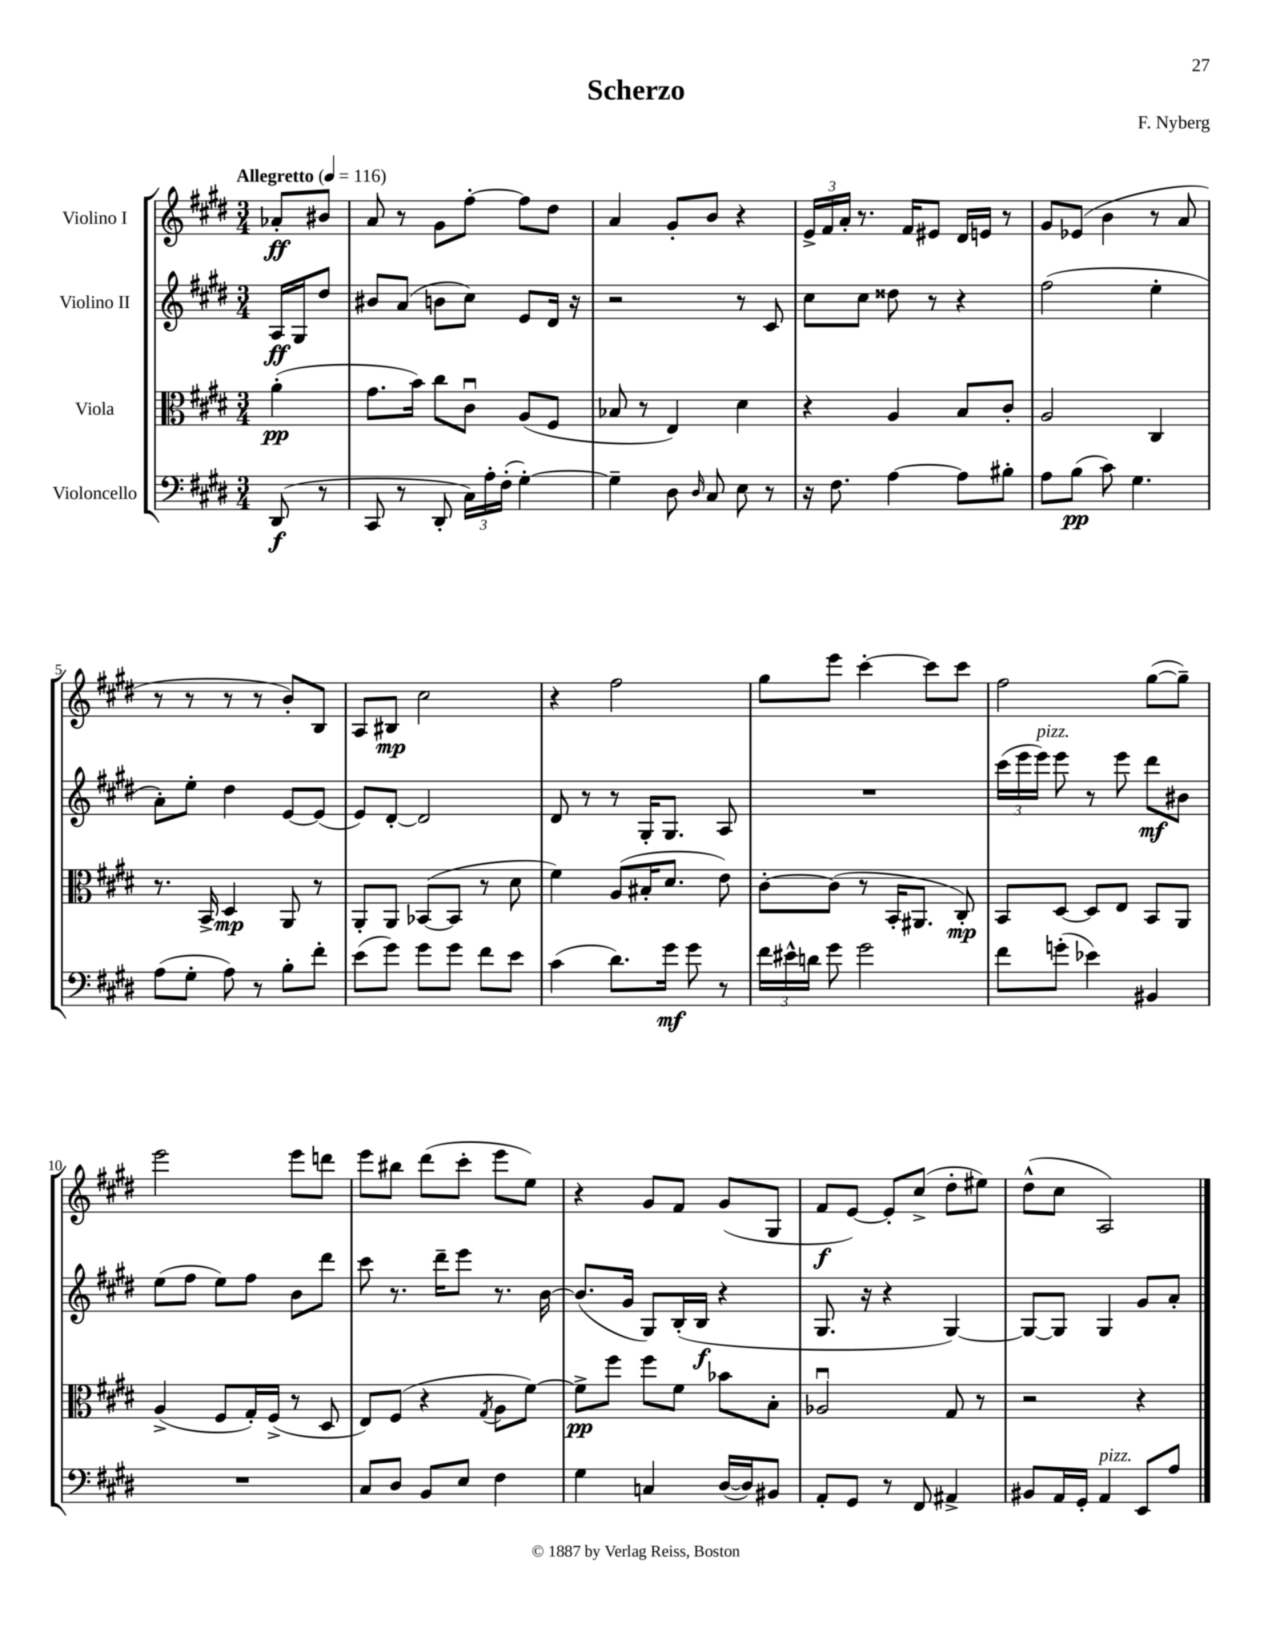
\header { title = "Scherzo" composer = "F. Nyberg" }
<<
\new StaffGroup <<
\new Staff = "s0" \with { instrumentName = "Violino I" } {
    \clef treble \key e \major \numericTimeSignature \time 3/4 \partial 4 \tempo "Allegretto" 4 = 116
    \autoBeamOff aes'8[-.\ff bis'8] |
    a'8 r8 gis'8[ fis''8]~-. fis''8[ dis''8] |
    a'4 gis'8[-. b'8] r4 |
    \tuplet 3/2 { e'16[-> fis'16 a'16]-. } r8. fis'16[ eis'8] dis'16[ e'16] r8 |
    gis'8[ ees'8]( b'4 r8 a'8 |
    r8 r8 r8 r8 b'8[-.) b8] |
    a8[ bis8]\mp cis''2 |
    r4 fis''2 |
    gis''8[ e'''8] cis'''4~-. cis'''8[ cis'''8] |
    fis''2 gis''8[~( gis''8]--) |
    e'''2 e'''8[ d'''8] |
    e'''8[ bis''8] dis'''8[( cis'''8]-. e'''8[ e''8]) |
    r4 gis'8[ fis'8] gis'8[( gis8] |
    fis'8[\f e'8]~) e'8[-. cis''8]->( dis''8[-. eis''8]) |
    dis''8[-^( cis''8] a2) \bar "|." |
}
\new Staff = "s1" \with { instrumentName = "Violino II" } {
    \clef treble \key e \major \numericTimeSignature \time 3/4 \partial 4
    \autoBeamOff a16[\ff gis16 dis''8] |
    bis'8[ a'8]( b'8[ cis''8]) e'8[ dis'16] r16 |
    r2 r8 cis'8 |
    cis''8[ cis''8] disis''8 r8 r4 |
    fis''2( e''4-. |
    a'8[-.) e''8]-. dis''4 e'8[~ e'8]( |
    e'8[) dis'8]~-. dis'2 |
    dis'8 r8 r8 gis16[-. gis8.] a8 |
    R2. |
    \tuplet 3/2 { cis'''16[( e'''16 e'''16]^\markup { \italic "pizz." }) } e'''8 r8 e'''8 dis'''8[\mf bis'8] |
    e''8[( fis''8] e''8[) fis''8] b'8[ dis'''8] |
    cis'''8 r8. dis'''16[-- e'''8] r8. b'16~ |
    b'8.[( gis'16] gis8[) b16-.( b16]\f r4 |
    gis8. r16 r4 gis4~) |
    gis8[~ gis8] gis4 gis'8[ a'8]-. \bar "|." |
}
\new Staff = "s2" \with { instrumentName = "Viola" } {
    \clef alto \key e \major \numericTimeSignature \time 3/4 \partial 4
    \autoBeamOff a'4-.\pp( |
    gis'8.[ b'16]) cis''8[ cis'8]\downbow a8[( fis8] |
    bes8 r8 e4) dis'4 |
    r4 a4 b8[ cis'8]-. |
    a2 cis4 |
    r8. b,16-> dis4\mp a,8 r8 |
    a,8[-. a,8] bes,8[~( bes,8] r8 dis'8 |
    fis'4) a8[( bis16-. dis'8.] e'8) |
    cis'8[~-. cis'8]( r8 b,16[-. ais,8.] cis8-.\mp) |
    b,8[ dis8]~ dis8[ e8] b,8[ a,8] |
    a4->( fis8[ gis16-.) fis16]->( r8 dis8 |
    e8[) fis8]( r4 \acciaccatura { gis8 } a8[ fis'8]~) |
    fis'8[->\pp fis''8] fis''8[ fis'8] bes'8[ b8]-. |
    aes2\downbow gis8 r8 |
    r2 r4 \bar "|." |
}
\new Staff = "s3" \with { instrumentName = "Violoncello" } {
    \clef bass \key e \major \numericTimeSignature \time 3/4 \partial 4
    \autoBeamOff dis,8\f( r8 |
    cis,8 r8 dis,8-. \tuplet 3/2 { cis16[) a16-. fis16]-.( } gis4~-.) |
    gis4-- dis8 \grace { dis16 } cis8 e8 r8 |
    r16 fis8. a4~ a8[ bis8]-. |
    a8[ b8]\pp( cis'8) gis4. |
    a8[( gis8]-. a8) r8 b8[-. fis'8]-. |
    e'8[( gis'8]) gis'8[ gis'8] fis'8[ e'8] |
    cis'4( dis'8.[) gis'16]\mf gis'8 r8 |
    \tuplet 3/2 { fis'16[ eis'16-^ d'16] } gis'8 gis'2 |
    fis'8[ g'8]-.( ees'4) bis,4 |
    R2. |
    cis8[ dis8] b,8[ e8] fis4 |
    gis4 c4 dis16[~( dis16) bis,8] |
    a,8[-. gis,8] r8 fis,8 ais,4-> |
    bis,8[ a,16 gis,16]-. a,4^\markup { \italic "pizz." } e,8[ a8] \bar "|." |
}
>>
>>
